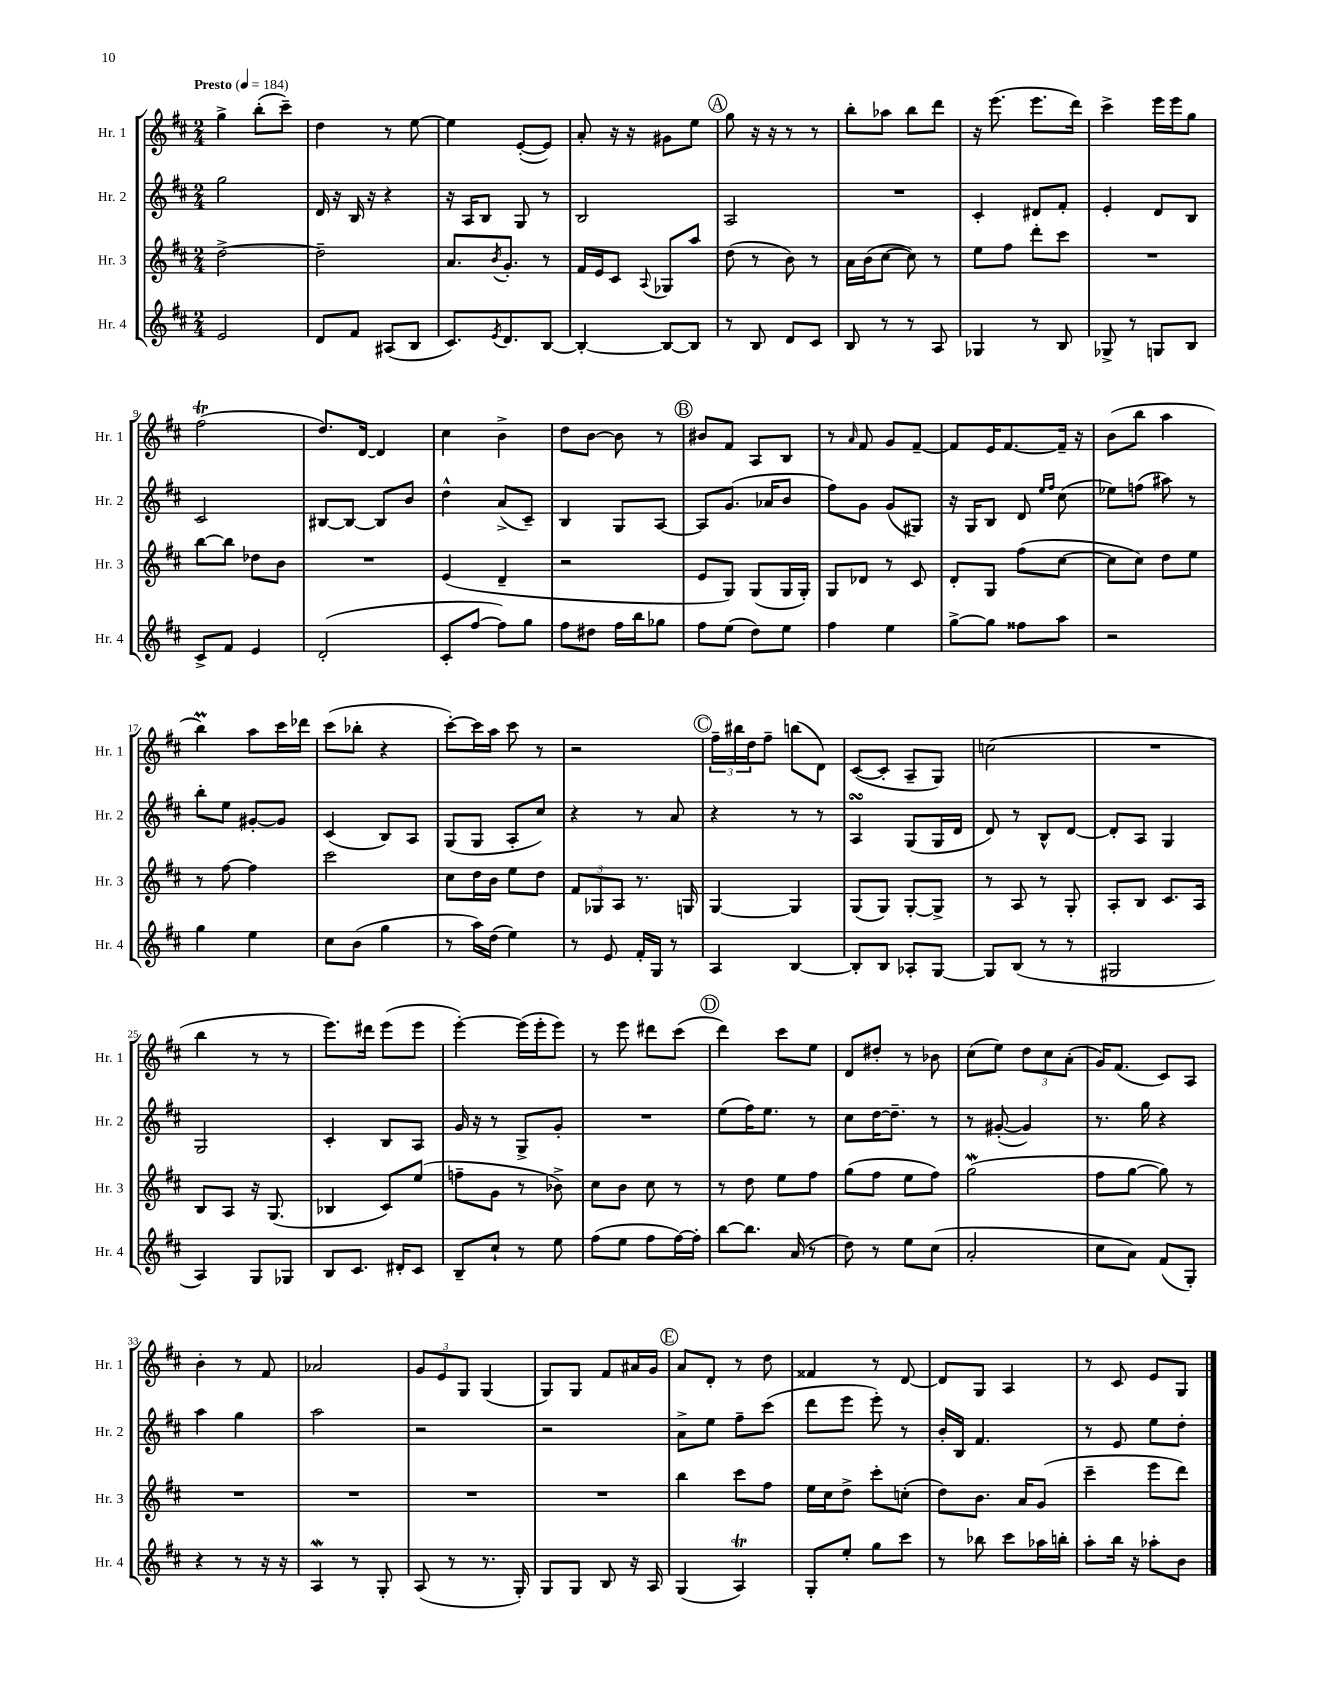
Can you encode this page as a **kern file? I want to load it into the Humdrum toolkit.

**kern	**kern	**kern	**kern
*staff4	*staff3	*staff2	*staff1
*clefG2	*clefG2	*clefG2	*clefG2
*k[f#c#]	*k[f#c#]	*k[f#c#]	*k[f#c#]
*M2/4	*M2/4	*M2/4	*M2/4
*MM184	*MM184	*MM184	*MM184
2e	[2dd^	2gg	4gg^
.	.	.	(8bb'
.	.	.	8ccc#~)
=	=	=	=
8d	2dd~]	16d	4dd
.	.	16r	.
8f#	.	16B	.
.	.	16r	.
(8A#	.	4r	8r
8B	.	.	[8ee
=	=	=	=
8.c#)	8.a	16r	4ee]
.	.	16A	.
.	.	8B	.
8qe	8qb	.	.
8.d	8.g'	.	.
.	.	8G	([8e'
[8B	8r	8r	8e])
=	=	=	=
4B'_	16f#	2B	8a'
.	16e	.	.
.	8c#	.	16r
.	.	.	16r
.	8qqA	.	.
8B_	8G-	.	8g#
8B]	8aa	.	8ee
=	=	=	=
8r	(8dd	2A	8gg
8B	8r	.	16r
.	.	.	16r
8d	8b)	.	8r
8c#	8r	.	8r
=	=	=	=
8B	16a	2r	8bb'
.	(16b	.	.
8r	[8cc#	.	8aa-
8r	8cc#])	.	8bb
8A	8r	.	8ddd
=	=	=	=
4G-	8ee	4c#'	16r
.	.	.	(8.eee
.	8ff#	.	.
8r	8ddd'	8d#	8.eee
8B	8ccc#	8f#'	.
.	.	.	16ddd)
=	=	=	=
8G-^	2r	4e'	4ccc#^
8r	.	.	.
8G	.	8d	16eee
.	.	.	16eee
8B	.	8B	8gg
=	=	=	=
8c#^	[8bb	2c#	(2ff#
8f#	8bb]	.	.
4e	8dd-	.	.
.	8b	.	.
=	=	=	=
(2d'	2r	[8B#	8.dd)
.	.	8B#_	.
.	.	.	[16d
.	.	8B#]	4d]
.	.	8b	.
=	=	=	=
8c#'	(4e	4dd^^	4cc#
[8ff#	.	.	.
8ff#])	4d~	(8a^	4b^
8gg	.	8c#~)	.
=	=	=	=
8ff#	2r	4B	8dd
8dd#	.	.	[8b
16ff#	.	8G	8b]
16bb	.	.	.
8gg-	.	[8A	8r
=	=	=	=
8ff#	8e	8A]	8b#
(8ee	8G)	(8.g	8f#
8dd)	(8G	.	8A
.	.	16a-	.
8ee	16G	8b	8B
.	16G')	.	.
=	=	=	=
4ff#	8G	8ff#)	8r
.	.	.	16qqa
.	8d-	8g	8f#
4ee	8r	(8g	8g
.	8c#	8G#)	[8f#~
=	=	=	=
[8gg^	8d'	16r	8f#]
.	.	16G	.
8gg]	8G	8B	16e
.	.	.	[8.f#
8ff##	(8ff#	8d	.
.	.	16qqee	.
.	.	16qqff#	.
8aa	[8cc#	(8cc#	16f#~]
.	.	.	16r
=	=	=	=
2r	8cc#]	8ee-)	(8b
.	8cc#)	(8ff	8bb
.	8dd	8aa#)	4aa
.	8ee	8r	.
=	=	=	=
4gg	8r	8bb'	4bb)
.	[8ff#	8ee	.
4ee	4ff#]	[8g#'	8aa
.	.	8g#]	16ccc#
.	.	.	16ddd-
=	=	=	=
8cc#	2ccc#	(4c#	(8ccc#
(8b	.	.	8bb-'
4gg	.	8B)	4r
.	.	8A	.
=	=	=	=
8r	8cc#	(8G	[8ccc#')
16aa)	16dd	8G	16ccc#]
(16dd	16b	.	16aa
4ee)	8ee	8A'	8ccc#
.	8dd	8cc#)	8r
=	=	=	=
8r	12f#	4r	2r
.	12G-	.	.
8e	.	.	.
.	12A	.	.
16f#'	8.r	8r	.
16G	.	.	.
8r	.	8a	.
.	16G	.	.
=	=	=	=
4A	[4G	4r	24ff#~
.	.	.	24bb#
.	.	.	24dd
.	.	.	8ff#~
[4B	4G]	8r	(8bb
.	.	8r	8d)
=	=	=	=
8B']	(8G	4A	([8c#
8B	8G)	.	8c#']
8A-'	[8G'	(8G	8A~
[8G	8G^]	16G	8G)
.	.	16d	.
=	=	=	=
8G]	8r	8d)	(2cc
(8B	8A	8r	.
8r	8r	8B^^	.
8r	8G'	[8d	.
=	=	=	=
2G#	8A'	8d']	2r
.	8B	8A	.
.	8.c#	4G	.
.	16A	.	.
=	=	=	=
4A)	8B	2G	4bb
.	8A	.	.
8G	16r	.	8r
.	(8.G	.	.
8G-	.	.	8r
=	=	=	=
8B	4B-	4c#'	8.eee)
8.c#	.	.	.
.	.	.	16ddd#
.	8c#)	8B	(8eee
16d#'	.	.	.
8c#	(8ee	8A	8eee
=	=	=	=
8B~	8ff~	16g	[4eee')
.	.	16r	.
8cc#`	8g	8r	.
8r	8r	8G^	(16eee]
.	.	.	16eee'
8ee	8b-^)	8g'	8eee)
=	=	=	=
(8ff#	8cc#	2r	8r
8ee	8b	.	8eee
8ff#	8cc#	.	8ddd#
[16ff#)	8r	.	(8ccc#
16ff#']	.	.	.
=	=	=	=
[8bb	8r	(8ee	4ddd)
8.bb]	8dd	16ff#)	.
.	.	8.ee	.
.	8ee	.	8ccc#
(16a	.	.	.
8r	8ff#	8r	8ee
=	=	=	=
8dd)	(8gg	8cc#	8d
8r	8ff#	[16dd	8dd#'
.	.	8.dd~]	.
8ee	8ee	.	8r
(8cc#	8ff#)	8r	8b-
=	=	=	=
2a'	(2gg	8r	(8cc#
.	.	([8g#'	8ee)
.	.	4g#])	12dd
.	.	.	12cc#
.	.	.	(12a'
=	=	=	=
8cc#	8ff#	8.r	16g)
.	.	.	(8.f#
8a)	[8gg	.	.
.	.	16gg	.
(8f#	8gg])	4r	8c#)
8G')	8r	.	8A
=	=	=	=
4r	2r	4aa	4b'
8r	.	4gg	8r
16r	.	.	8f#
16r	.	.	.
=	=	=	=
4A	2r	2aa	2a-
8r	.	.	.
8G'	.	.	.
=	=	=	=
(8A	2r	2r	12g
.	.	.	12e
8r	.	.	.
.	.	.	12G
8.r	.	.	(4G
16G')	.	.	.
=	=	=	=
8G	2r	2r	8G)
8G	.	.	8G
8B	.	.	8f#
16r	.	.	16a#
16A	.	.	16g
=	=	=	=
(4G	4bb	8a^	8a
.	.	8ee	8d'
4A)	8ccc#	8ff#~	8r
.	8ff#	(8ccc#	8dd
=	=	=	=
8G'	16ee	8ddd	4f##
.	16cc#	.	.
8ee'	8dd^	8eee	.
8gg	8ccc#'	8eee')	8r
8ccc#	(8cc'	8r	[8d
=	=	=	=
8r	8dd)	16b'	8d]
.	.	16B	.
8bb-	8.b	4.f#	8G
8ccc#	.	.	4A
.	16a	.	.
16aa-	(8g	.	.
16bb'	.	.	.
=	=	=	=
8aa'	4ccc#~	8r	8r
16bb	.	8e	8c#
16r	.	.	.
8aa-'	8eee	8ee	8e
8b	8ddd)	8dd'	8G
==	==	==	==
*-	*-	*-	*-
